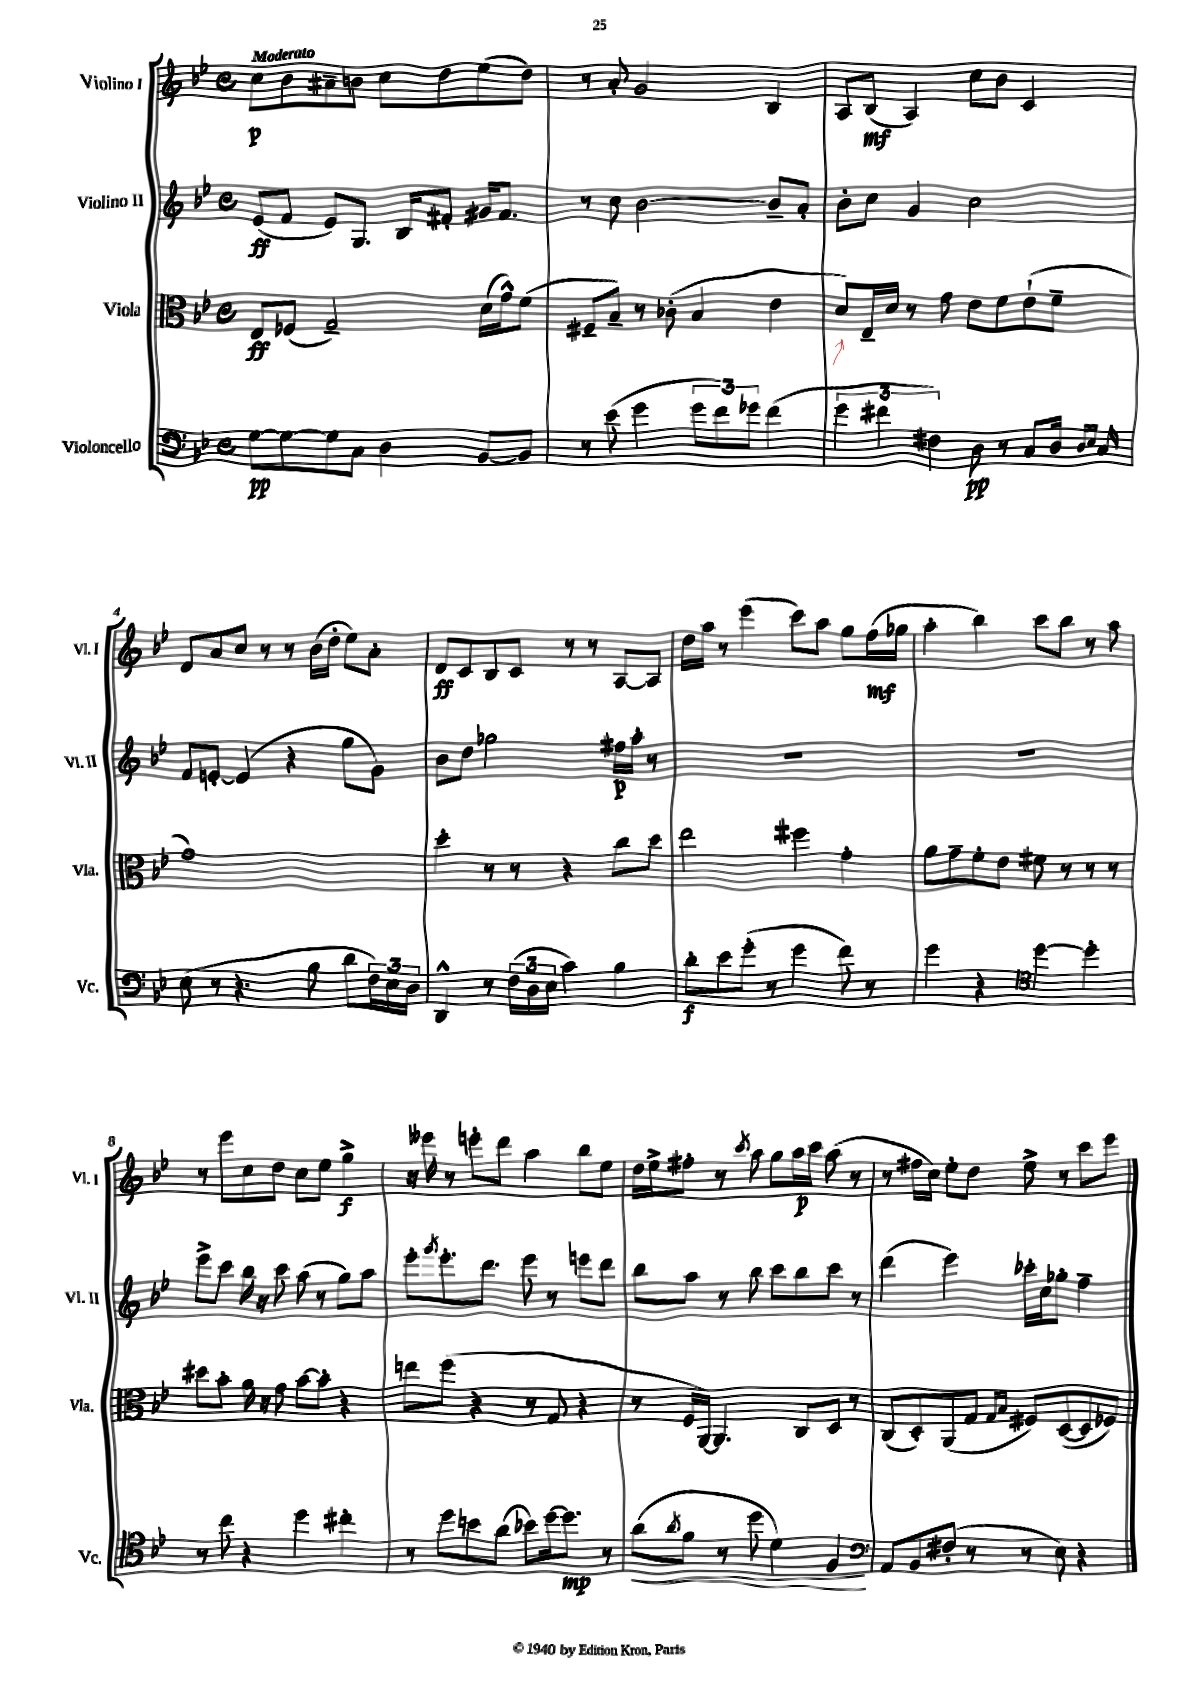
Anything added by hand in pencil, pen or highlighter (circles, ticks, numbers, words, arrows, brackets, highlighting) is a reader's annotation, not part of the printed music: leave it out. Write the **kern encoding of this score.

**kern	**kern	**kern	**kern
*staff4	*staff3	*staff2	*staff1
*clefF4	*clefC3	*clefG2	*clefG2
*k[b-e-]	*k[b-e-]	*k[b-e-]	*k[b-e-]
*M4/4	*M4/4	*M4/4	*M4/4
*met(c)	*met(c)	*met(c)	*met(c)
[8G\L	8E-/L	(8e-/L	8cc\L
8G\_	(8F-/J	8f/J	8b-\
8G\]	2G~/)	8e-/L)	8a#~\
8C\J	.	8.G/J	8b\J
4D\	.	.	8cc\L
.	.	16B-/LK	.
.	.	8f#'/J	8dd\
[8BB-/L	(16d\LL	16g#/LK	(8ee-\
.	16g^^\J)	8.f#/J	.
8BB-/]J	(8f\J	.	8dd\J)
=	=	=	=
8r	8F#~/L	8r	8r
(8e-\	8B-~/J)	8cc\	8a'/
4g\	8r	[2b-\	2g/
.	(8c-'\	.	.
12g\L	4B-/	.	.
12f\)	.	.	.
12g-\J	.	.	.
(4f\	4e-\	8b-~/]L	4B-/
.	.	8a'/J	.
=	=	=	=
6g\	8d/L)	8b-'\L	8A/L
.	16E-~/L	8cc\J	(8B-/J
6f#\	.	.	.
.	16d/JJ	.	.
.	8r	4g/	4A/)
6F#\)	.	.	.
.	8g\	.	.
8D\	8e-\L	2cc\	8cc\L
8r	8f\	.	8b-\J
8C/L	(8e-`\	.	4c/
16D/Jk	8f~\J	.	.
16qqD/LL	.	.	.
16qqE-/JJ	.	.	.
16C/	.	.	.
=	=	=	=
(8E-\	1g)	8f/L	8d/L
8r	.	[8e'/J	8a/
4.r	.	(4e/]	8cc/J
.	.	.	8r
.	.	4r	8r
8B-\	.	.	(16b-\LL
.	.	.	16dd'\JJ
8d\L	.	8gg\L	8ee-\L)
24F\L)	.	8g\J)	8a'\J
24E-\	.	.	.
24D\JJ	.	.	.
=	=	=	=
4DD^^/	4dd'\	8b-\L	8d/L
.	.	8dd\J	8c/
8r	8r	2gg-\	8B-/
(24F\LL	8r	.	8c/J
24D\	.	.	.
24E-\JJ	.	.	.
4c\)	4r	.	8r
.	.	.	8r
4B-\	8cc\L	16ff#\LL	[8A/L
.	.	16aa'\JJ	.
.	8dd\J	8r	8A/]J
=	=	=	=
8d'\L	2ee-\	1r	16dd\LL
.	.	.	16aa\JJ
8e-\	.	.	8r
(8g'\J	.	.	(4eee-\
8r	.	.	.
4g\	4ff#\	.	8ccc\L)
.	.	.	8aa\J
8f\)	4g'\	.	8gg\L
8r	.	.	(16ff\L
.	.	.	16gg-\JJ
=	=	=	=
4g\	8a\L	1r	4aa'\
.	8g~\	.	.
4r	8f'\	.	4bb-\)
.	8e-\J	.	.
*clefC4	*	*	*
[4dd\	8f#\	.	8ccc\L
.	8r	.	8bb-\J
4dd'\]	8r	.	8r
.	8r	.	8aa\
=	=	=	=
8r	8dd#\L	8eee-^\L	8r
8cc\	8b-'\J	8ccc\J	8eee-\L
4r	16a\	16bb-\	8cc\
.	16r	16r	.
.	8g\	8ccc\	8dd\J
4dd\	[8b-\L	(8aa\	8cc\L
.	8b-'\]J	8r	8ee-\J
4cc#'\	4r	8gg\L)	4gg^\
.	.	8aa\J	.
=	=	=	=
8r	8ee\L	8eee-'\L	16r
.	.	.	16eee--\
.	.	8qggg/	.
8dd\L	(8ff\J	8.eee-'\	8r
8b\	4r	.	8eee'\L
.	.	8.ddd\J	.
(8a\J	.	.	8ddd\J
8b-\L)	8r	8eee-\	4aa\
[16dd\k	8G/	8r	.
8.dd\]J	.	.	.
.	4r	8eee\L	8bb-\L
8r	.	8ddd\J	8ee-\J
=	=	=	=
(8a\L	8r	8bb-\L	16dd\LL
.	.	.	16ee-^\J
8qa/	.	.	.
8f\J	16F/LL	8aa\J	8ff#'\J
.	[16AA/JJ)	.	.
8r	4.AA/]	8r	8r
.	.	.	8qccc/
8dd\	.	8bb-\	8aa\
4d\)	.	8ccc\L	8gg\L
.	8C/L	8bb-\	16aa\L
.	.	.	16ccc\JJ
4F/	8D/J	8ccc\J	(8aa\
.	8r	8r	8r
=	=	=	=
*clefF4	*	*	*
8AA/L	(8C/L	(4ddd\	8r
8BB-/	8D'/)	.	16ff#\LL
.	.	.	16cc\JJ)
(8F#'/J	(8AA/	4eee-\)	8ee-'\L
8r	8G/J	.	8dd\J
.	16qqG/LL	.	.
.	16qqB-/JJ	.	.
8r	8F#/L)	16ccc-'\LL	8ee-^\
.	.	16cc\J	.
8E-\)	([8D/	8gg-'\J	8r
4r	8D/]	4ff~\	8ccc\L
.	8F-/J)	.	8eee-\J
==	==	==	==
*-	*-	*-	*-
